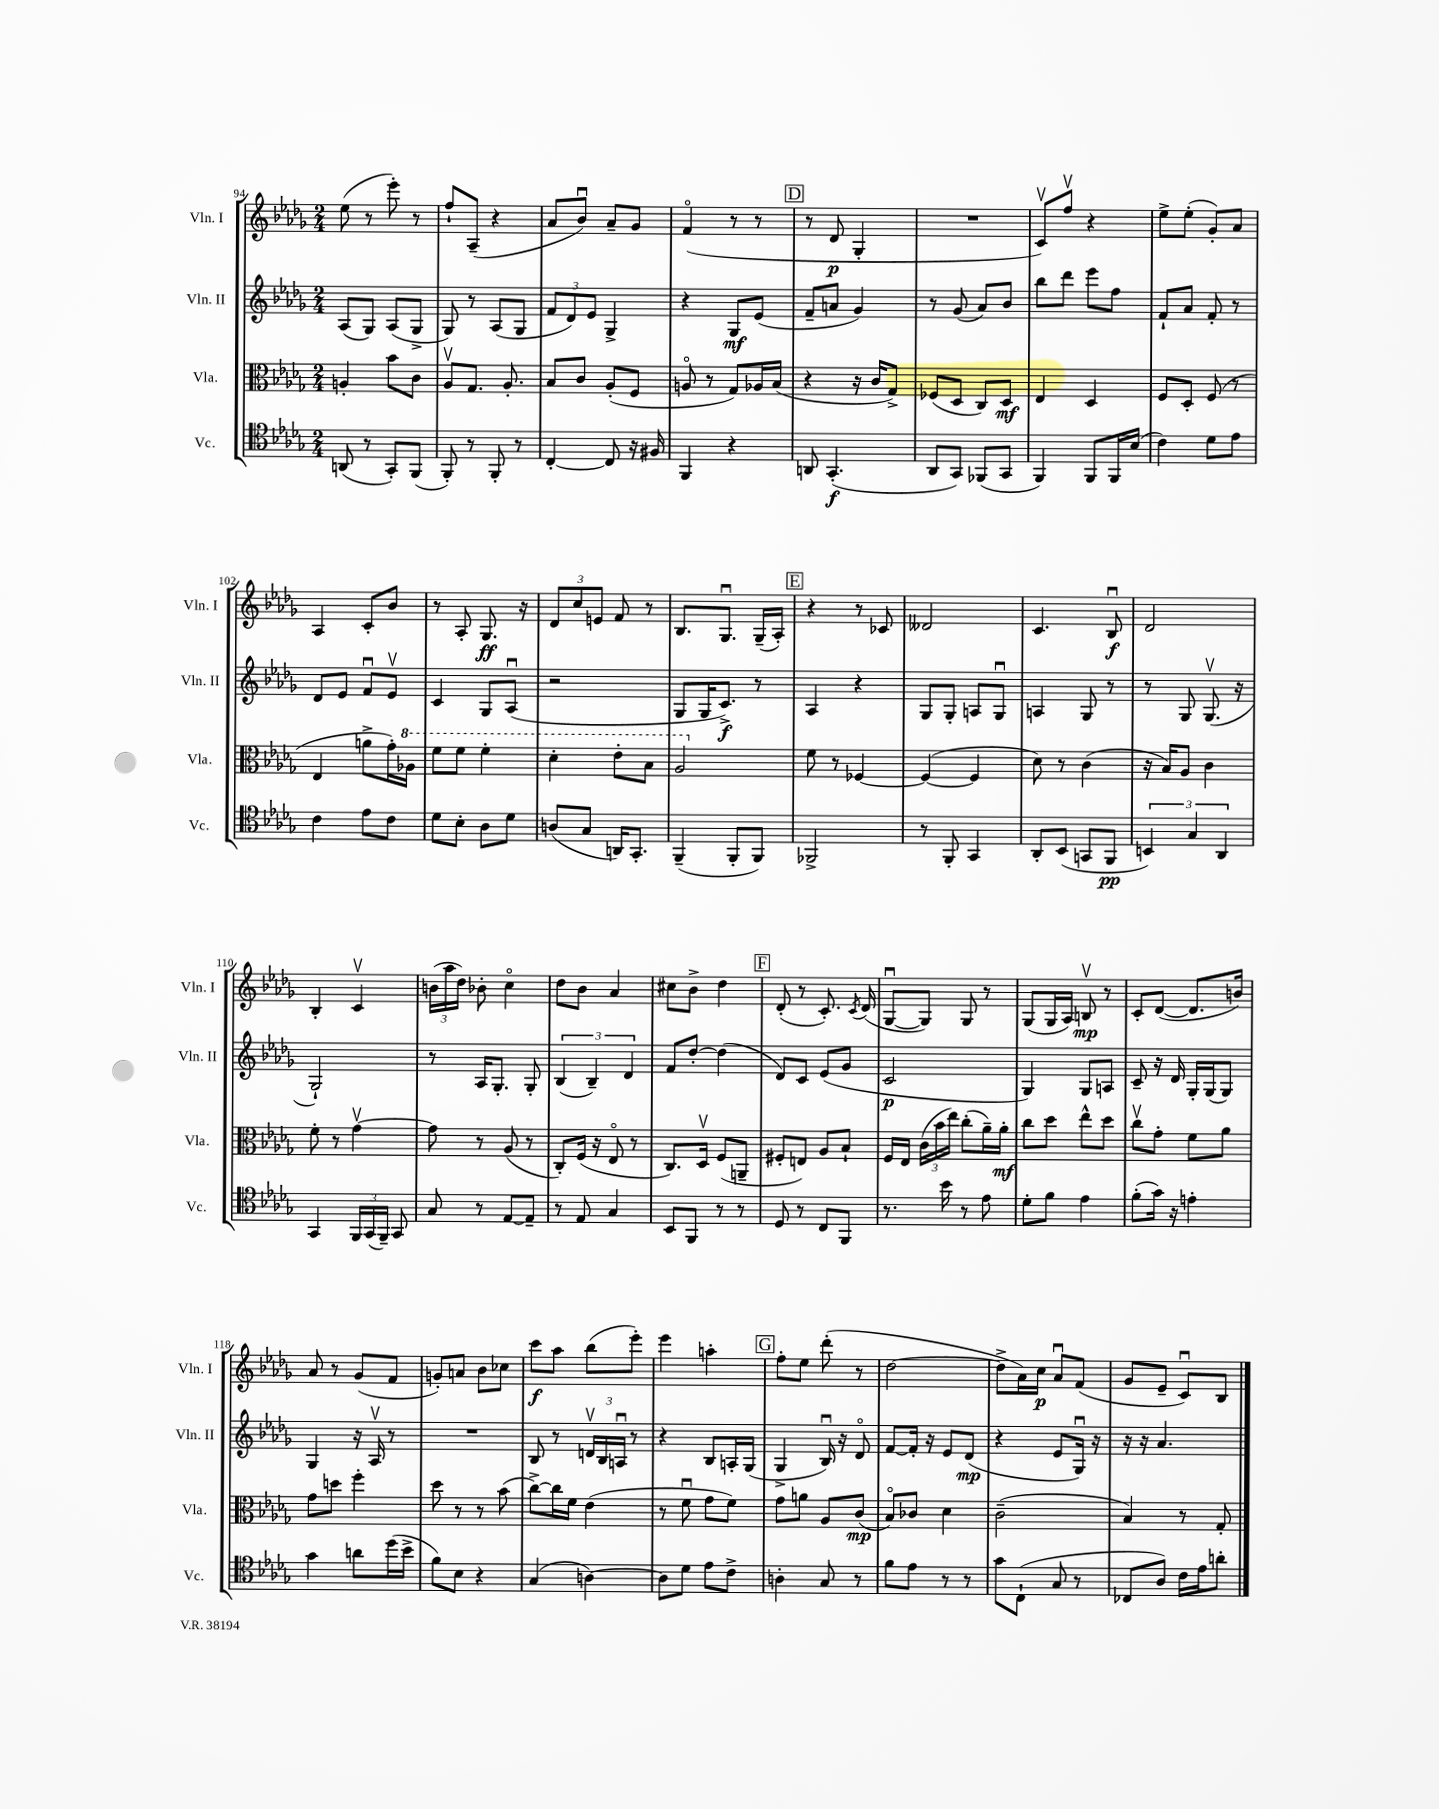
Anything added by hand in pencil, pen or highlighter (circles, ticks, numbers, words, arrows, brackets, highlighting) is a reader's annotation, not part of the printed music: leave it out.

**kern	**kern	**kern	**kern
*staff4	*staff3	*staff2	*staff1
*clefC4	*clefC3	*clefG2	*clefG2
*k[b-e-a-d-g-]	*k[b-e-a-d-g-]	*k[b-e-a-d-g-]	*k[b-e-a-d-g-]
*M2/4	*M2/4	*M2/4	*M2/4
(8AA	4A'	(8A-	(8ee-
8r	.	8G-)	8r
8GG-')	8b-	(8A-	8eee-')
(8FF	8c	8G-^	8r
=	=	=	=
8FF')	8A-v	8G-)	8ff`
8r	8.G-	8r	(8A-~
8FF'	.	(8A-	4r
.	8.A-'	.	.
8r	.	8G-	.
=	=	=	=
[4C'	8B-	12f	8a-
.	.	12d-)	.
.	8c	.	8b-u)
.	.	12e-	.
8C]	(8A-'	4G-^	8a-~
16r	8F	.	8g-
16F#	.	.	.
=	=	=	=
4FF	8Ao	4r	(4fo
.	8r	.	.
4r	8G-)	8G-	8r
.	16A-	(8e-	8r
.	(16B-	.	.
=	=	=	=
8AA	4r	8f~	8r
(4.GG-'	.	8a	8d-
.	16r	4g-)	4G-'
.	16c	.	.
.	8G-^)	.	.
=	=	=	=
8AA-	(8F-	8r	2r
8GG-)	8D-	(8g-	.
(8FF-	8C)	8a-)	.
8GG-	8D-	8b-	.
=	=	=	=
4FF)	4E-	8bb-	8cv)
.	.	8ddd-	8ffv
8FF	4D-	8eee-	4r
16FF	.	8ff	.
(16B-	.	.	.
=	=	=	=
4c)	8F	8f`	8ee-^
.	8D-'	8a-	(8ee-'
8d-	(8F	8f'	8g-')
8e-	8r	8r	8a-
=	=	=	=
4c	4E-	8d-	4A-
.	.	8e-	.
8e-	8a^	8fu	8c'
8c	16g-')	8e-v	8b-
.	16a-	.	.
=	=	=	=
8d-	8ff	4c	8r
8B-'	8ff	.	8A-'
8A-	4ff'	8G-	8.G-
8d-	.	(8A-u	.
.	.	.	16r
=	=	=	=
(8A	4dd-'	2r	12d-
.	.	.	12cc
8G-	.	.	.
.	.	.	12e
16AA)	8ee-'	.	8f
8.GG-'	.	.	.
.	8b-	.	8r
=	=	=	=
(4FF~	2a-	8G-	8.B-
.	.	16G-	.
.	.	8.c^)	8.G-u
8FF'	.	.	.
8FF)	.	8r	(16G-~
.	.	.	16A-')
=	=	=	=
2FF-^	8f	4A-	4r
.	8r	.	.
.	[4F-	4r	8r
.	.	.	8c-
=	=	=	=
8r	(4F-_	8G-	2d--
8FF'	.	8G-'	.
4GG-	4F-]	8A	.
.	.	8G-u	.
=	=	=	=
8AA-'	8d-)	4A	4.c
(8BB-	8r	.	.
8GG	(4c	8G-	.
8FF	.	8r	8B-u
=	=	=	=
6BB)	16r	8r	2d-
.	16B-)	.	.
.	8A-	8G-	.
6G-	.	.	.
.	4c	(8.G-v	.
6AA-	.	.	.
.	.	16r	.
=	=	=	=
4GG-	8f'	2G-`)	4B-'
.	8r	.	.
24FF	[4g-v	.	4cv
(24GG-	.	.	.
24FF~)	.	.	.
8GG-	.	.	.
=	=	=	=
8G-	8g-]	8r	(24b
.	.	.	24aa-
.	.	.	24dd-)
8r	8r	16A-	8b-'
.	.	8.G-'	.
[8E-	(8A-	.	4cco
8E-~]	8r	8G-'	.
=	=	=	=
8r	8C')	(6B-	8dd-
8E-	(16F	.	8b-
.	.	6B-~)	.
.	16r	.	.
4G-	8E-o	.	4a-
.	.	6d-	.
.	8r	.	.
=	=	=	=
8BB-	8.C)	8f	8cc#
8FF	.	[8dd-'	8b-^
.	16D-v	.	.
8r	(8F	(4dd-]	4dd-
8r	8AA~	.	.
=	=	=	=
8D-	8F#'	8d-)	(8d-'
8r	8E)	8c	8r
8C	8A-	(8e-	8.c')
8FF	8B-`	8g-	.
.	.	.	8qc
.	.	.	(16d-
=	=	=	=
8.r	16F	2c	[8G-u
.	16E-	.	.
.	(24c	.	8G-])
.	24b-	.	.
16b-	.	.	.
.	24ee-)	.	.
8r	(8cc'	.	8G-
8e-	16a-~)	.	8r
.	16a-'	.	.
=	=	=	=
8d-'	8cc	4G-)	(8G-
8f	8dd-	.	16G-
.	.	.	16A-)
4e-	8ee-^^	8G-	8Bv
.	8dd-	8A	8r
=	=	=	=
(8f'	8ccv	8c~	8c'
16g-)	8g-'	16r	([8d-
16r	.	16d-	.
4e'	8f	16G-'	8.d-]
.	.	(16G-	.
.	8a-	8G-)	.
.	.	.	16b)
=	=	=	=
4g-	8g-	4G-	8a-
.	8dd	.	8r
8a	4ff'	16r	(8g-
.	.	16A-v	.
(16dd-	.	8r	8f
16b-^	.	.	.
=	=	=	=
8f)	8dd-	2r	8g')
8B-	8r	.	8a
4r	8r	.	8b-
.	(8b-	.	8cc-
=	=	=	=
(4G-	[8cc^)	8B-	8ccc
.	16cc]	8r	8aa-
.	16f	.	.
[4A)	(4e-	24dv	(8bb-
.	.	24B-	.
.	.	24Au	.
.	.	8r	8eee-')
=	=	=	=
8A]	8r	4r	4eee-
8d-	8fu	.	.
8e-	8g-	8B-	4aa'
8c^	8f)	16A'	.
.	.	(16G-	.
=	=	=	=
4A'	8g-	4G-^	8ff'
.	8a	.	8ee-
8G-	8A-	16B-u)	(8ddd-'
.	.	16r	.
8r	(8c	8d-o	8r
=	=	=	=
8f	8B-o)	[8f	[2dd-
8e-	8c-	16f']	.
.	.	16r	.
8r	4d-	8e-	.
8r	.	(8d-	.
=	=	=	=
8g-	(2c~	4r	8dd-^]
(8C`	.	.	16a-)
.	.	.	16cc
8G-	.	8e-	8a-u
8r	.	16G-u)	(8f
.	.	16r	.
=	=	=	=
8C-	4B-)	16r	8g-
.	.	16r	.
8A-)	.	4.a-	8e-~
16c	8r	.	8cu)
16e-	.	.	.
8a'	8G-'	.	8B-
==	==	==	==
*-	*-	*-	*-
